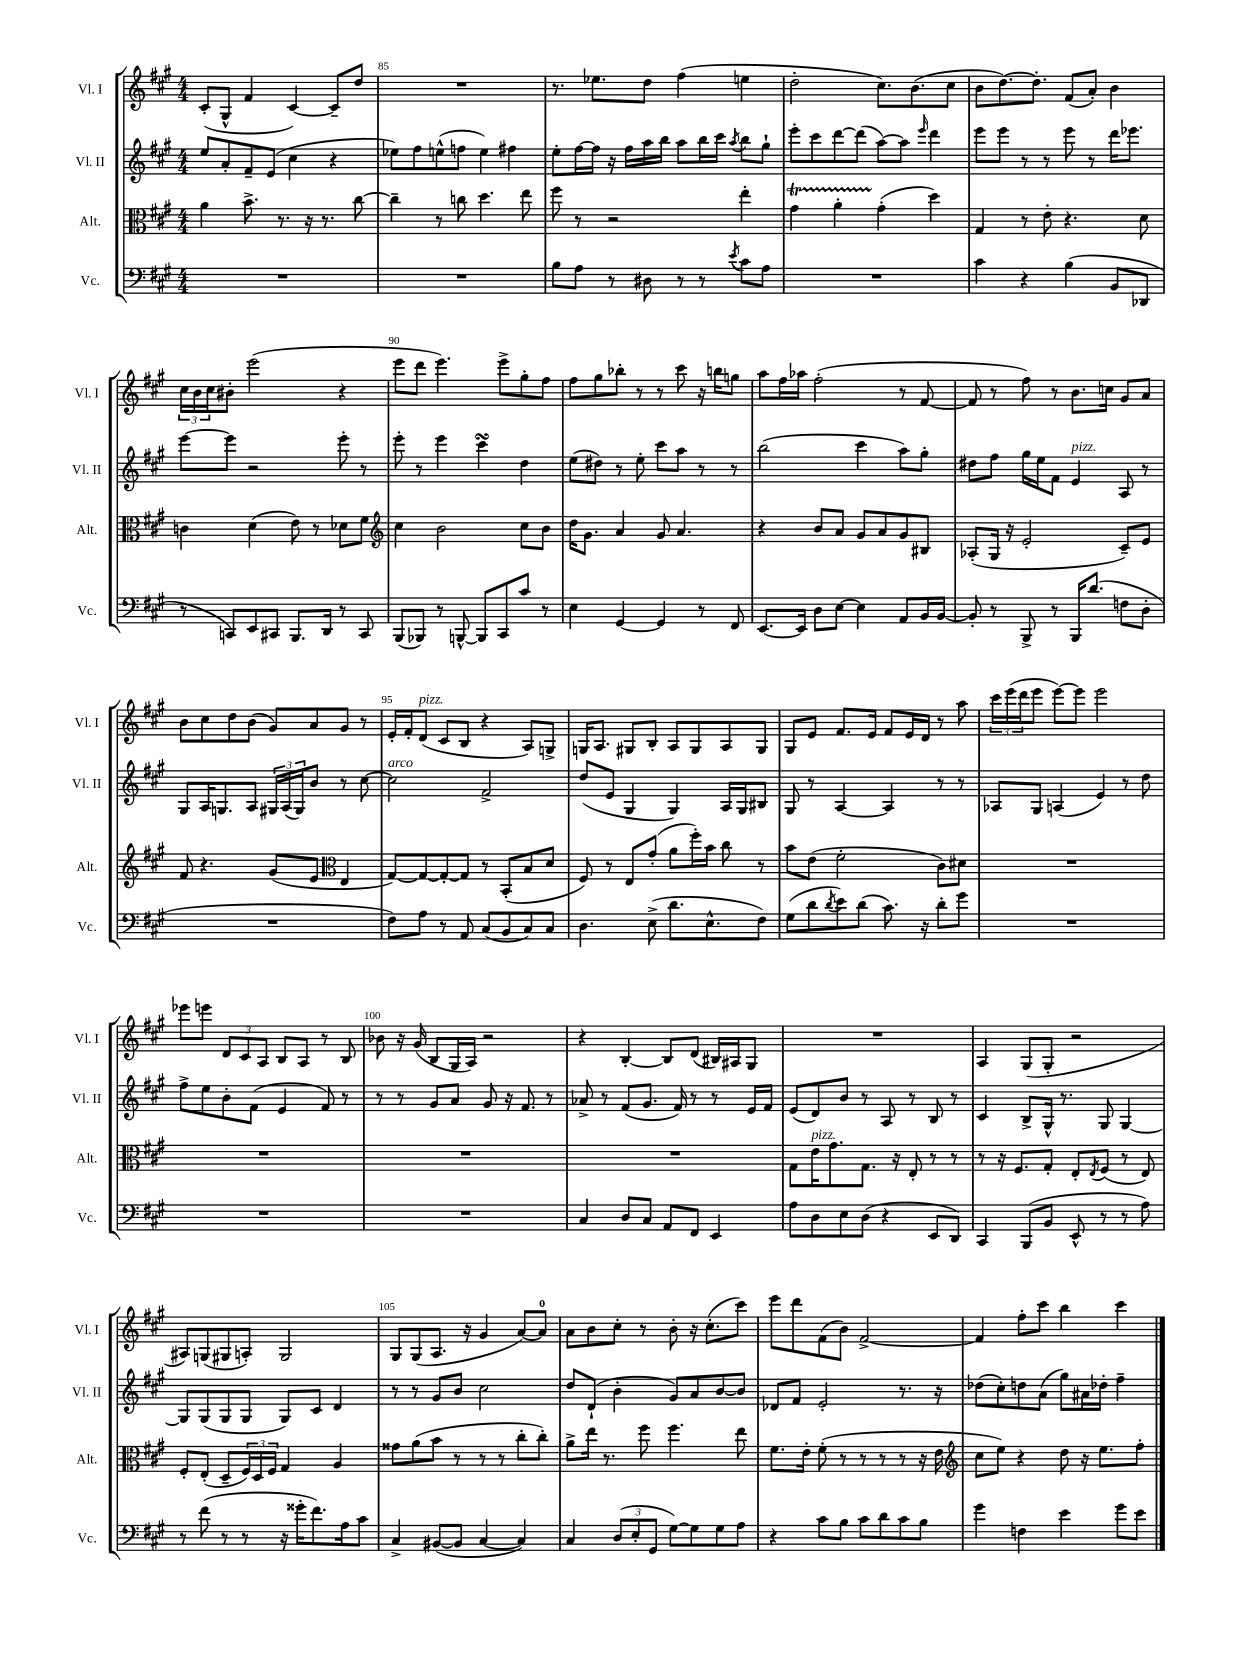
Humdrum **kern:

**kern	**kern	**kern	**kern
*part4	*part3	*part2	*part1
*staff4	*staff3	*staff2	*staff1
*I"Vc.	*I"Alt.	*I"Vl. II	*I"Vl. I
*I'Vc.	*I'Alt.	*I'Vl. II	*I'Vl. I
*clefF4	*clefC3	*clefG2	*clefG2
*k[f#c#g#]	*k[f#c#g#]	*k[f#c#g#]	*k[f#c#g#]
*M4/4	*M4/4	*M4/4	*M4/4
=84	=84	=84	=84
1r	4a\	8ee/L	(8c#'/L
.	.	8a'/	8G#^^/J
.	8.b^\	8f#~/	4f#/
.	.	(8e/J	.
.	8.r	.	.
.	.	4cc#\	[4c#/)
.	16r	.	.
.	8.r	.	.
.	.	4r	8c#~/L]
.	[8cc#\	.	8dd/J
=85	=85	=85	=85
1r	4cc#~\]	8ee-X\L)	1r
.	.	8ff#\	.
.	8r	(8een^^\	.
.	8ccn\	8ffn\J	.
.	4.dd\	4ee\)	.
.	.	4ff#X\	.
.	8ee\	.	.
=86	=86	=86	=86
8B\L	8ff#\	8ee'\L	8.r
8A\J	8r	[16ff#\L	.
.	.	16ff#\JJ]	8.ee-X\L
8r	2r	16r	.
.	.	16ff#\LL	.
8D#X\	.	16aa\	8dd\J
.	.	16bb\JJ	.
8r	.	8aa\L	(4ff#\
8r	.	16bb\L	.
.	.	16ccc#\JJ	.
8qe/	.	8qaa/	.
8c#\L	4ee'\	8bb\L	4een\
8A\J	.	8gg#`\J	.
=87	=87	=87	=87
1r	4g#t\	8eee'\L	2dd'\
.	.	8ccc#\	.
.	4aTTT'\	[8ddd\	.
.	.	(8ddd\J]	.
.	(4g#'\	[8aa\L)	8.cc#\L)
.	.	8aa\J]	.
.	.	.	(8.b\
.	.	16qqeee/	.
.	4dd\)	4ddd\	.
.	.	.	8cc#\J
=88	=88	=88	=88
4c#\	4G#/	8eee\L	8b\L
.	.	8eee\J	[8.dd\)
4r	8r	8r	.
.	.	.	8.dd'\J]
.	8e'\	8r	.
(4B\	4.r	8eee\	(8f#/L
.	.	8r	8a'/J)
8BB/L	.	16ddd\KL	4b\
.	.	8.eee-X\J	.
8DD-X/J	8d\	.	.
!!LO:LB:g=z
=89	=89	=89	=89
8r	4cn\	[8eee\L	24cc#\LL
.	.	.	24b\
.	.	.	24cc#\J
8CCn/L)	.	8eee\J]	8b#X'\J
8EE/	(4d\	2r	(2eee\
8CC#X/J	.	.	.
8.BBB/L	8e\)	.	.
.	8r	.	.
16DD/Jk	.	.	.
8r	8d-X\L	8eee'\	4r
8CC#/	8f#\J	8r	.
=90	=90	=90	=90
*	*clefG2	*	*
(8BBB/L	4cc#\	8eee'\	8eee\L
8BBB-X/J)	.	8r	8ddd\J
8r	2b\	4eee\	4.eee\)
[8BBBn^^/	.	.	.
8BBB/L]	.	4ccc#sSsS\	.
8CC#/	.	.	8eee^\L
8c#/J	8cc#\L	4dd\	8gg#'\
8r	8b\J	.	8ff#\J
=91	=91	=91	=91
4E\	16dd\KL	(8ee\L	8ff#\L
.	8.g#\J	.	.
.	.	8dd#X\J)	8gg#\
[4GG#/	4a/	8r	8bb-X'\J
.	.	8ee'\	8r
4GG#/]	8g#/	8ccc#\L	8r
.	4.a/	8aa\J	8ccc#\
8r	.	8r	16r
.	.	.	16bbn\KL
8FF#/	.	8r	8ggn\J
=92	=92	=92	=92
[8.EE/L	4r	(2bb\	8aa\L
.	.	.	16ff#\L
16EE/Jk]	.	.	16aa-X\JJ
8D\L	8b/L	.	(2ff#'\
[8E\J	8a/J	.	.
4E\]	8g#/L	4ccc#\	.
.	8a/	.	.
8AA/L	8g#/	8aa\L)	8r
16BB/L	8B#X/J	8gg#'\J	[8f#/
[16BB/JJ	.	.	.
=93	=93	=93	=93
8BB'/]	(8A-X'/L	8dd#X\L	8f#/]
8r	16G#/Jk	8ff#\J	8r
.	16r	.	.
8BBB^/	2e'/	16gg#\LL	8ff#\)
.	.	16ee\J	.
8r	.	8f#\J	8r
!	!	!LO:TX:a:i:t=pizz.	!
16BBB/KL	.	4e/	8.b\L
(8.d/J	.	.	.
.	.	.	16ccn\Jk
8Fn\L	8c#~/L)	8A/	8g#/L
8D'\J	8e/J	8r	8a/J
!!LO:LB:g=z
=94	=94	=94	=94
1r	8f#/	8G#/L	8b\L
.	4.r	16A/K	8cc#\
.	.	8.Gn/	.
.	.	.	8dd\
.	.	8A/J	(8b\J
.	(8g#/L	24G#X/LL	8g#/L)
.	.	(24A/	.
.	.	24G#/J)	.
.	8e/J	8b/J	8a/
*	*clefC3	*	*
.	4E/	8r	8g#/J
.	.	[8cc#\	8r
=95	=95	=95	=95
!	!	!LO:TX:a:i:t=arco	!
8F#\L)	[8G#/L)	2cc#\]	16e'/LL
.	.	.	16f#'/J
!	!	!	!LO:TX:a:i:t=pizz.
8A\J	8G#/_	.	(8d/J
8r	8G#'/_	.	8c#/L
8AA/	8G#/J]	.	8B/J
(8C#/L	8r	2f#^/	4r
8BB/	(8BB'/L	.	.
8C#/)	8B/	.	8A/L)
8C#/J	8d/J	.	8Gn^/J
=96	=96	=96	=96
4.D\	8F#/)	(8dd/L	16Gn/KL
.	.	.	8.A/J
.	8r	8e/J	.
.	8E/L	4G#/	8G#X/L
(8E^\	(8g#'/J	.	8B'/J
8.d\L	8a\L	4G#/)	8A/L
.	16ff#'\L)	.	8G#/
8.E^^\	16b\JJ	.	.
.	8cc#\	16A/LL	8A/
.	.	16G#/J	.
8F#\J)	8r	8B#X/J	8G#/J
=97	=97	=97	=97
(8G#\L	8b\L	8G#/	8G#/L
8d\	(8e\J	8r	8e/J
8qd/	.	.	.
8e\)	2f#'\	[4A/	8.f#/L
(8d\J	.	.	.
.	.	.	16e/Jk
8.c#\)	.	4A/]	8f#/L
.	.	.	16e/L
16r	.	.	16d/JJ
8d'\L	8c#\L)	8r	8r
8g#\J	8d#X\J	8r	8aa\
=98	=98	=98	=98
1r	1r	8A-X/L	24ccc#\LL
.	.	.	(24eee\
.	.	.	24ddd\J
.	.	8G#/J	8eee\J
.	.	(4An/	[8eee\L)
.	.	.	8eee\J]
.	.	4e/)	2eee\
.	.	8r	.
.	.	8dd\	.
!!LO:LB:g=z
=99	=99	=99	=99
1r	1r	8ff#^\L	8eee-X\L
.	.	8ee\	8eeen\J
.	.	8b'\	12d/L
.	.	.	12c#/
.	.	(8f#\J	.
.	.	.	12A/J
.	.	4e/	8B/L
.	.	.	8A/J
.	.	8f#/)	8r
.	.	8r	8B/
=100	=100	=100	=100
1r	1r	8r	8b-X\
.	.	8r	16r
.	.	.	(16g#/
.	.	8g#/L	8B/L
.	.	8a/J	16G#/L
.	.	.	16A/JJ)
.	.	8g#/	2r
.	.	16r	.
.	.	8.f#/	.
.	.	8r	.
=101	=101	=101	=101
4C#/	1r	8a-X^/	4r
.	.	8r	.
8D/L	.	(8f#/L	[4B'/
8C#/J	.	8.g#/J	.
8AA/L	.	.	8B/L]
.	.	16f#/)	.
8FF#/J	.	8r	(8d/J
4EE/	.	8r	16B#X/LL)
.	.	.	16A#X/J
.	.	16e/LL	8G#/J
.	.	16f#/JJ	.
=102	=102	=102	=102
8A\L	8G#\L	(8e/L	1r
!	!LO:TX:a:i:t=pizz.	!	!
8D\	16e\K	8d/)	.
.	8.g#\	.	.
8E\	.	8b/J	.
(8D\J	8.G#\J	8r	.
4r	.	8A/	.
.	16r	.	.
.	8E'/	8r	.
8EE/L	8r	8B/	.
8DD/J)	8r	8r	.
=103	=103	=103	=103
4CC#/	8r	4c#/	4A/
.	16r	.	.
.	8.F#/L	.	.
(8BBB/L	.	8B^/L	(8G#/L
8BB/J	8G#'/J	16G#^^/Jk	8G#'/J
.	.	8.r	.
8EE^^/	8E'/L	.	2r
.	8qE/	.	.
8r	(8F#/J	8G#/	.
8r	8r	[4G#/	.
8A\)	8E/)	.	.
!!LO:LB:g=z
=104	=104	=104	=104
8r	8F#'/L	8G#/L]	8A#X/L)
(8f#\	(8E'/J	(8G#/	(8Gn/
8r	8D~/L	8G#/	8G#X/
8r	24F#/L)	8G#/J	8An'/J)
.	24D/	.	.
.	24F#/JJ	.	.
16r	4G#/	8G#/L)	2G#/
16g##X'\KL	.	.	.
8.f#\)	.	8c#/J	.
.	4A/	4d/	.
16A\k	.	.	.
8c#\J	.	.	.
=105	=105	=105	=105
4C#^/	8g##X\L	8r	8G#/L
.	(8a\	8r	(8G#/
([8BB#X/L	8b\J	8g#/L	8.A/J
8BB#/J]	8r	8b/J	.
.	.	.	16r
[4C#/	8r	2cc#\	4g#/
.	8r	.	.
4C#/])	8cc#'\L	.	[8a/L)
.	8cc#'\J)	.	8a/J]
=106	=106	=106	=106
4C#/	8a^\L	8dd/L	8a\L
.	16ee\Jk	(8d`/J	8b\
.	8.r	.	.
(12D/L	.	4b'\	8cc#'\J
12E'/	.	.	.
.	8ff#\	.	8r
12GG#/J	.	.	.
[8G#\L)	4.ff#\	8g#/L)	8b'\
8G#\]	.	8a/	16r
.	.	.	(8.cc#'\L
8G#\	.	[8b/	.
8A\J	8ee\	8b/J]	8ccc#\J)
=107	=107	=107	=107
4r	8.f#\L	8d-X/L	8eee\L
.	.	8f#/J	8ddd\
.	16e'\Jk	.	.
8c#\L	(8f#'\	2e'/	(8f#\
8B\J	8r	.	8b\J)
8c#\L	8r	.	[2f#^/
8d\	8r	.	.
8c#\	8r	8.r	.
8B\J	16r	.	.
.	16e\	16r	.
=108	=108	=108	=108
*	*clefG2	*	*
4g#\	8cc#\L	(8dd-X\L	4f#/]
.	8ee\J)	8cc#'\)	.
4Fn\	4r	8ddn\	8ff#'\L
.	.	(8a\J	8ccc#\J
4e\	8dd\	8gg#\L)	4bb\
.	16r	16a#X\L	.
.	8.ee\L	16dd-X'\JJ	.
8g#\L	.	4ff#~\	4ccc#\
8e\J	8ff#'\J	.	.
==	==	==	==
*-	*-	*-	*-
